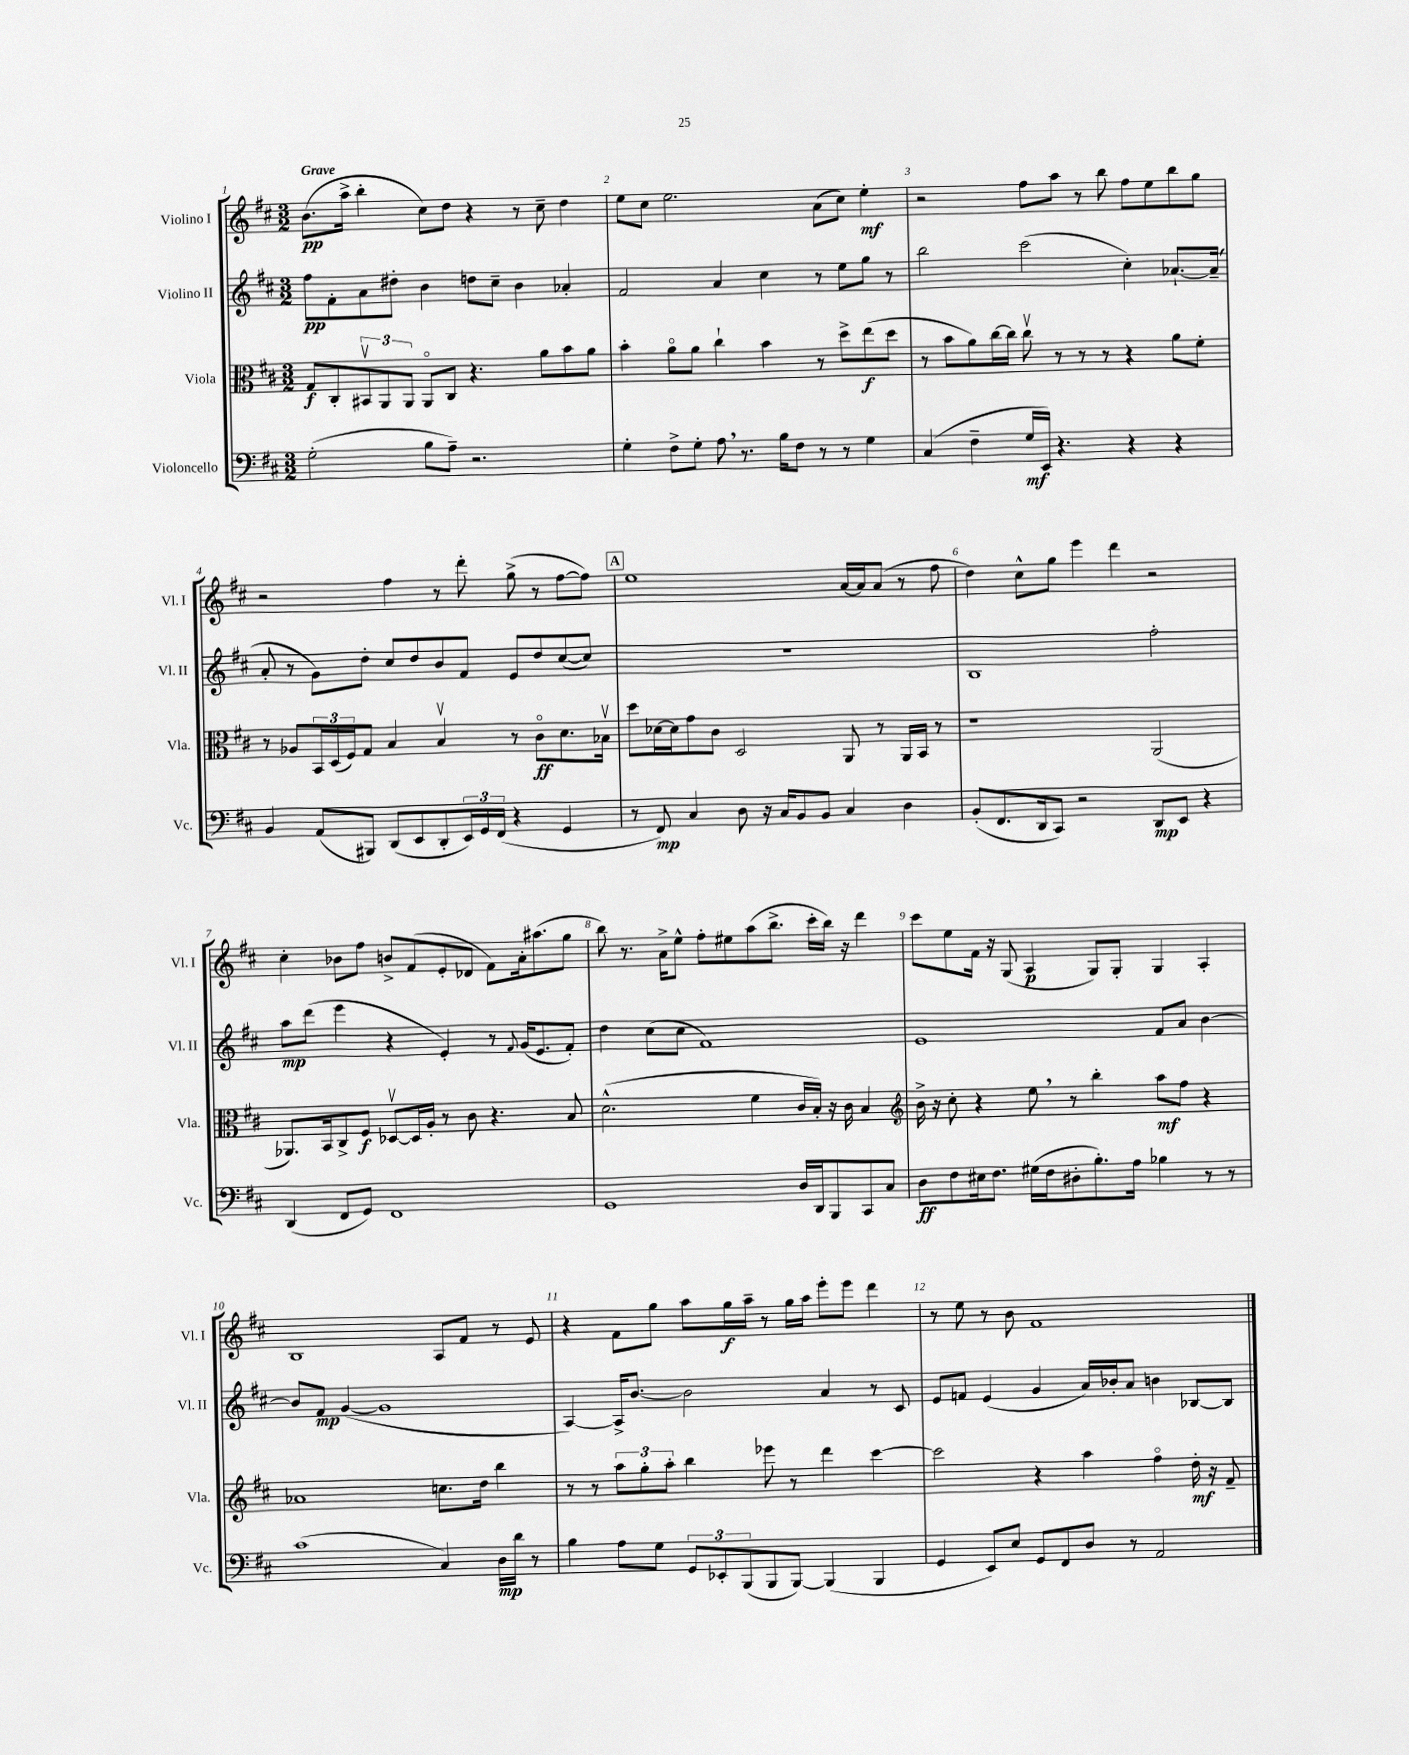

**kern	**dynam	**kern	**dynam	**kern	**dynam	**kern	**dynam
*part4	*part4	*part3	*part3	*part2	*part2	*part1	*part1
*staff4	*staff4	*staff3	*staff3	*staff2	*staff2	*staff1	*staff1
*I"Violoncello	*	*I"Viola	*	*I"Violino II	*	*I"Violino I	*
*I'Vc.	*	*I'Vla.	*	*I'Vl. II	*	*I'Vl. I	*
*clefF4	*	*clefC3	*	*clefG2	*	*clefG2	*
*k[f#c#]	*	*k[f#c#]	*	*k[f#c#]	*	*k[f#c#]	*
*M3/2	*	*M3/2	*	*M3/2	*	*M3/2	*
=1	=1	=1	=1	=1	=1	=1	=1
!	!	!	!	!	!	!LO:TX:a:B:t=Grave	!
(2G'\	.	8G/L	f	8ff#\L	pp	(8.b\L	pp
.	.	8C#'/	.	8f#'\	.	.	.
.	.	.	.	.	.	16aa^\Jk	.
.	.	12BB#Xv/	.	8a\	.	4bb'\	.
.	.	12AA/	.	.	.	.	.
.	.	.	.	8dd#X'\J	.	.	.
.	.	12AA/J	.	.	.	.	.
8B\L	.	8AA/L	.	4b\	.	8cc#\L)	.
8A~\J)	.	8C#/J	.	.	.	8dd\J	.
2.r	.	4.r	.	8ddn\L	.	4r	.
.	.	.	.	8cc#~\J	.	.	.
.	.	.	.	4b\	.	8r	.
.	.	8a\L	.	.	.	8cc#~\	.
.	.	8b\	.	4a-X'/	.	4dd\	.
.	.	8a\J	.	.	.	.	.
=2	=2	=2	=2	=2	=2	=2	=2
4G'\	.	4b'\	.	2f#/	.	8ee\L	.
.	.	.	.	.	.	8cc#\J	.
8F#^\L	.	8a\L	.	.	.	2.ee\	.
8G'\J	.	8a\J	.	.	.	.	.
8A,\	.	4cc#`\	.	4a/	.	.	.
8.r	.	.	.	.	.	.	.
.	.	4b\	.	4cc#\	.	.	.
16B\KL	.	.	.	.	.	.	.
8F#\J	.	.	.	.	.	.	.
8r	.	8r	.	8r	.	(8a\L	.
8r	.	8dd^\L	.	8ee\L	.	8cc#\J)	.
4G\	.	(8ee\	f	8gg\J	.	4ee'\	mf
.	.	8dd\J	.	8r	.	.	.
=3	=3	=3	=3	=3	=3	=3	=3
(4C#/	.	8r	.	2bb\	.	2r	.
.	.	8b\L	.	.	.	.	.
4F#~\	.	8a\)	.	.	.	.	.
.	.	[16cc#\L	.	.	.	.	.
.	.	16cc#\JJ]	.	.	.	.	.
16G/LL	mf	8cc#v\	.	(2ccc#\	.	8ff#\L	.
16EE/JJ)	.	.	.	.	.	.	.
4.r	.	8r	.	.	.	8aa\J	.
.	.	8r	.	.	.	8r	.
.	.	8r	.	.	.	8bb\	.
4r	.	4r	.	4cc#'\)	.	8ff#\L	.
.	.	.	.	.	.	8ee\	.
4r	.	8a\L	.	[8.a-X`/L	.	8bb\	.
.	.	8f#'\J	.	.	.	8gg\J	.
.	.	.	.	(16a-~/Jk]	.	.	.
!!LO:LB:g=z
=4	=4	=4	=4	=4	=4	=4	=4
4BB/	.	8r	.	8a'/	.	2r	.
.	.	8A-X/L	.	8r	.	.	.
(8AA/L	.	24BB/L	.	8g\L)	.	.	.
.	.	(24D/	.	.	.	.	.
.	.	24F#/J)	.	.	.	.	.
8BBB#X/J)	.	8G/J	.	8dd'\J	.	.	.
(8DD/L	.	4B/	.	8cc#/L	.	4ff#\	.
8EE/	.	.	.	8dd/	.	.	.
8DD'/	.	4Bv/	.	8b/	.	8r	.
24EE/L)	.	.	.	8f#/J	.	8ddd'\	.
24GG/	.	.	.	.	.	.	.
(24FF#/JJ	.	.	.	.	.	.	.
4r	.	8r	.	8e/L	.	(8gg^\	.
.	.	8c#\L	ff	8dd/	.	8r	.
4GG/	.	8.d\	.	([8cc#/	.	[8ff#\L	.
.	.	.	.	8cc#/J])	.	8ff#\J])	.
.	.	16B-Xv\Jk	.	.	.	.	.
!!LO:REH:place=s1:t=A
=5	=5	=5	=5	=5	=5	=5	=5
8r	.	8dd\L	.	1.r	.	1ee	.
8FF#/)	mp	[16d-X\L	.	.	.	.	.
.	.	16d-\J]	.	.	.	.	.
4C#/	.	8g\	.	.	.	.	.
.	.	8c#\J	.	.	.	.	.
8D\	.	2D/	.	.	.	.	.
16r	.	.	.	.	.	.	.
16C#/KL	.	.	.	.	.	.	.
8BB/	.	.	.	.	.	.	.
8BB/J	.	.	.	.	.	.	.
4C#/	.	8AA/	.	.	.	[16a/LL	.
.	.	.	.	.	.	16a/J]	.
.	.	8r	.	.	.	(8a/J	.
4D\	.	16AA/LL	.	.	.	8r	.
.	.	16BB/JJ	.	.	.	.	.
.	.	8r	.	.	.	8ff#\	.
=6	=6	=6	=6	=6	=6	=6	=6
(8BB'/L	.	1r	.	1B	.	4dd\)	.
8.FF#/	.	.	.	.	.	.	.
.	.	.	.	.	.	8cc#^^\L	.
16DD/k	.	.	.	.	.	.	.
8CC#/J)	.	.	.	.	.	8gg\J	.
2r	.	.	.	.	.	4eee\	.
.	.	.	.	.	.	4ddd\	.
8DD/L	mp	(2AA/	.	2ff#'\	.	2r	.
8EE/J	.	.	.	.	.	.	.
4r	.	.	.	.	.	.	.
!!LO:LB:g=z
=7	=7	=7	=7	=7	=7	=7	=7
(4DD/	.	8.AA-X/L)	.	8aa\L	mp	4cc#'\	.
.	.	.	.	(8ddd\J	.	.	.
.	.	16BB/k	.	.	.	.	.
8FF#/L	.	8C#^/	.	4eee\	.	8b-X\L	.
8GG/J)	.	8F#/J	f	.	.	8ff#\J	.
1FF#	.	[8D-Xv/L	.	4r	.	8bn^/L	.
.	.	16D-/L]	.	.	.	(8f#/	.
.	.	16A'/JJ	.	.	.	.	.
.	.	8r	.	4e'/)	.	8e'/	.
.	.	8c#\	.	.	.	8d-X/J	.
.	.	4.r	.	8r	.	8f#\L)	.
.	.	.	.	8qqf#/	.	.	.
.	.	.	.	(16g/KL	.	16a'\k	.
.	.	.	.	8.e/	.	(8.aa#X\	.
.	.	8B/	.	8f#'/J)	.	8gg\J	.
=8	=8	=8	=8	=8	=8	=8	=8
1GG	.	(2.d^^\	.	4dd\	.	8bb\)	.
.	.	.	.	.	.	8.r	.
.	.	.	.	(8cc#\L	.	.	.
.	.	.	.	.	.	16a^\KL	.
.	.	.	.	8cc#\J	.	8ee^^\J	.
.	.	.	.	1f#)	.	8ff#'\L	.
.	.	.	.	.	.	8ee#X\	.
.	.	4f#\	.	.	.	(8aa\	.
.	.	.	.	.	.	8.bb^\J	.
16D/LL	.	16c#/LL	.	.	.	.	.
16DD/J	.	16B'/JJ)	.	.	.	16ccc#'\LL	.
8BBB/	.	16r	.	.	.	16bb\JJ)	.
.	.	16c#\	.	.	.	16r	.
8CC#/	.	4B/	.	.	.	4ddd\	.
8C#/J	.	.	.	.	.	.	.
=9	=9	=9	=9	=9	=9	=9	=9
*	*	*clefG2	*	*	*	*	*
8D\L	ff	16b^\	.	1e	.	8ccc#\L	.
.	.	16r	.	.	.	.	.
8F#\	.	8cc#'\	.	.	.	8ee\	.
16E#X\k	.	4r	.	.	.	16f#\Jk	.
8.F#\J	.	.	.	.	.	16r	.
.	.	.	.	.	.	(8G/	.
(16G#X\LL	.	8ee,\	.	.	.	4A/	p
16F#\J	.	.	.	.	.	.	.
8D#X'\	.	8r	.	.	.	.	.
8.B'\)	.	4bb'\	.	.	.	8G/L)	.
.	.	.	.	.	.	8G'/J	.
16A\Jk	.	.	.	.	.	.	.
4B-X\	.	8aa\L	mf	8f#/L	.	4G/	.
.	.	8ff#\J	.	8a/J	.	.	.
8r	.	4r	.	[4b\	.	4A'/	.
8r	.	.	.	.	.	.	.
!!LO:LB:g=z
=10	=10	=10	=10	=10	=10	=10	=10
(1c#	.	1a-X	.	8b/L]	.	1B	.
.	.	.	.	8f#/J	mp	.	.
.	.	.	.	([4g/	.	.	.
.	.	.	.	1g]	.	.	.
4C#/)	.	8.ccn\L	.	.	.	8A/L	.
.	.	.	.	.	.	8f#/J	.
.	.	16dd\Jk	.	.	.	.	.
16D\LL	mp	4bb\	.	.	.	8r	.
16d\JJ	.	.	.	.	.	.	.
8r	.	.	.	.	.	8e/	.
=11	=11	=11	=11	=11	=11	=11	=11
4B\	.	8r	.	[4A/)	.	4r	.
.	.	8r	.	.	.	.	.
8A\L	.	12aa\L	.	16A^/KL]	.	8f#\L	.
.	.	.	.	[8.b/J	.	.	.
.	.	12gg'\	.	.	.	.	.
8G\J	.	.	.	.	.	8gg\J	.
.	.	12aa'\J	.	.	.	.	.
12GG/L	.	4bb\	.	2b\]	.	8aa\L	.
12EE-X'/	.	.	.	.	.	.	.
.	.	.	.	.	.	16gg\L	f
(12BBB/	.	.	.	.	.	.	.
.	.	.	.	.	.	16aa~\JJ	.
8BBB/	.	8eee-X\	.	.	.	8r	.
[8BBB/J)	.	8r	.	.	.	16gg\LL	.
.	.	.	.	.	.	16aa\JJ	.
(4BBB/]	.	4ddd\	.	4a/	.	8eee'\L	.
.	.	.	.	.	.	8eee\J	.
4BBB/	.	[4ccc#\	.	8r	.	4ddd\	.
.	.	.	.	8c#/	.	.	.
=12	=12	=12	=12	=12	=12	=12	=12
4GG/	.	2ccc#\]	.	8e/L	.	8r	.
.	.	.	.	8fn/J	.	8ee\	.
8EE/L)	.	.	.	(4e/	.	8r	.
8E/J	.	.	.	.	.	8b\	.
8GG/L	.	4r	.	4g/	.	1f#	.
8FF#/	.	.	.	.	.	.	.
8D/J	.	4aa\	.	16a/LL)	.	.	.
.	.	.	.	16b-X'/J	.	.	.
8r	.	.	.	8a/J	.	.	.
2AA/	.	4ff#\	.	4bn\	.	.	.
.	.	16dd'\	mf	[8B-X/L	.	.	.
.	.	16r	.	.	.	.	.
.	.	8f#~/	.	8B-/J]	.	.	.
==	==	==	==	==	==	==	==
*-	*-	*-	*-	*-	*-	*-	*-
